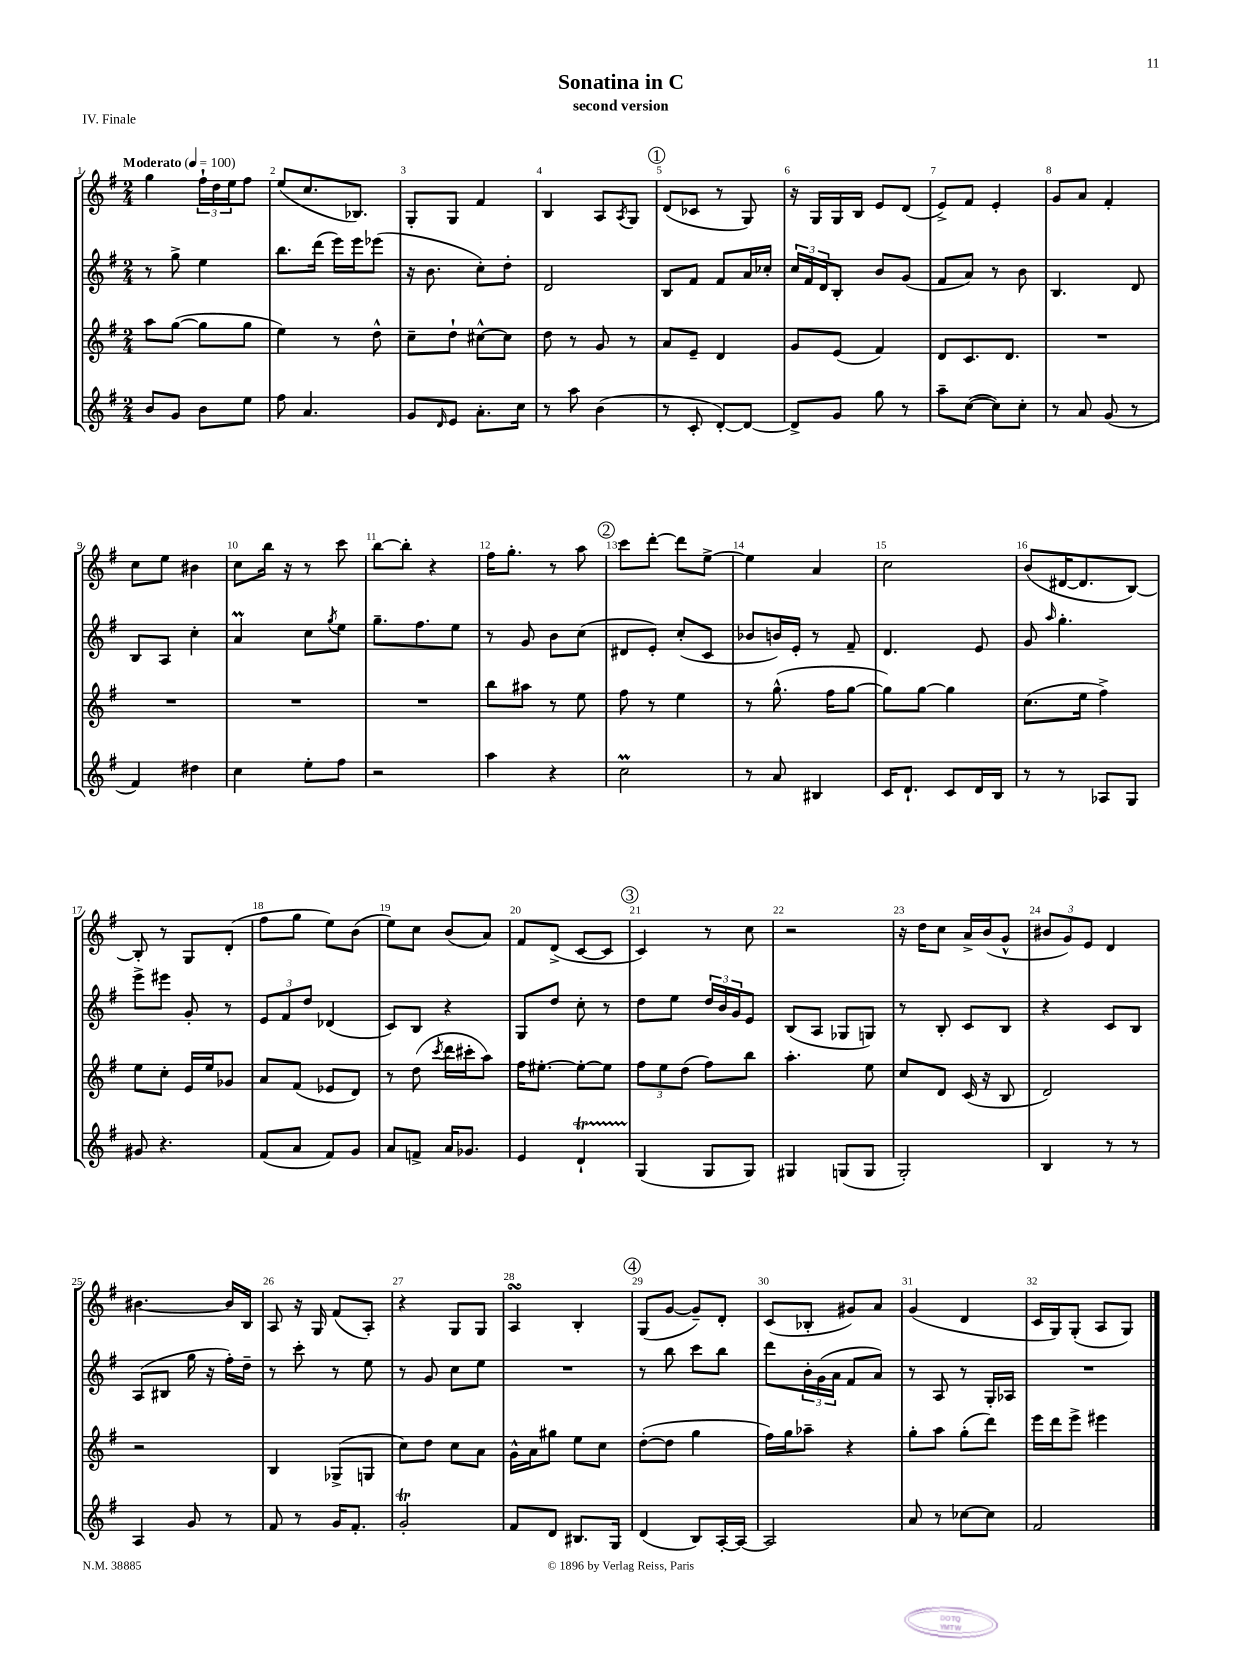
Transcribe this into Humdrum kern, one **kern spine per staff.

**kern	**kern	**kern	**kern
*staff4	*staff3	*staff2	*staff1
*clefG2	*clefG2	*clefG2	*clefG2
*k[f#]	*k[f#]	*k[f#]	*k[f#]
*M2/4	*M2/4	*M2/4	*M2/4
*MM100	*MM100	*MM100	*MM100
8b	8aa	8r	4gg
8g	([8gg	8gg^	.
8b	8gg]	4ee	24ff#`
.	.	.	24dd
.	.	.	24ee
8ee	8gg	.	8ff#
=	=	=	=
8ff#	4ee)	8.bb	(8ee
4.a	.	.	8.cc
.	.	(16ddd	.
.	8r	16eee)	.
.	.	16eee	8.B-)
.	8dd^^	(8eee-	.
=	=	=	=
8g	8cc~	16r	8G'
.	.	8.b	.
16qqd	.	.	.
8e	8dd`	.	8G
8.a'	[8cc#^^	8cc')	4f#
.	8cc#]	8dd'	.
16cc	.	.	.
=	=	=	=
8r	8dd	2d	4B
8aa	8r	.	.
(4b	8g	.	8A
.	.	.	8qA
.	8r	.	8G
=	=	=	=
8r	8a	8B	(8d
8c'	8e~	8f#	8c-
[8d')	4d	8f#	8r
8d_	.	16a	8G)
.	.	16cc-'	.
=	=	=	=
8d^]	8g	24cc	16r
.	.	24f#	.
.	.	.	16G
.	.	24d	.
8g	(8e	8B'	16G
.	.	.	16B
8gg	4f#)	8b	8e
8r	.	(8g	(8d
=	=	=	=
8aa~	8d	8f#	8e^)
([8cc	8.c	8a)	8f#
8cc])	.	8r	4e'
.	8.d	.	.
8cc'	.	8b	.
=	=	=	=
8r	2r	4.B	8g
8a	.	.	8a
(8g	.	.	4f#'
8r	.	8d	.
=	=	=	=
4f#)	2r	8B	8cc
.	.	8A	8ee
4dd#	.	4cc'	4b#
=	=	=	=
4cc	2r	4a	8cc
.	.	.	16bb
.	.	.	16r
8ee'	.	8cc	8r
.	.	8qgg	.
8ff#	.	8ee	8ccc
=	=	=	=
2r	2r	8.gg~	[8bb
.	.	.	8bb']
.	.	8.ff#	.
.	.	.	4r
.	.	8ee	.
=	=	=	=
4aa	8bb	8r	16ff#
.	.	.	8.gg'
.	8aa#	8g	.
4r	8r	8b	8r
.	8ee	(8cc	8aa
=	=	=	=
2cc	8ff#	8d#	8ccc
.	8r	8e')	[8ddd'
.	4ee	(8cc'	8ddd]
.	.	8c	[8ee^
=	=	=	=
8r	8r	8b-	4ee]
8a	(8.gg^^	16b)	.
.	.	16e'	.
4B#	.	8r	4a
.	16ff#	.	.
.	[8gg	8f#~	.
=	=	=	=
16c	8gg])	4.d	2cc
8.d`	.	.	.
.	[8gg	.	.
8c	4gg]	.	.
16d	.	8e	.
16B	.	.	.
=	=	=	=
8r	(8.cc	8g	(8b
.	.	16qqaa	.
8r	.	4.gg'	[16d#
.	16ee	.	8.d#]
8A-	4ff#^)	.	.
8G	.	.	[8B)
=	=	=	=
8g#	8ee	8eee^	8B']
4.r	8cc'	8eee#	8r
.	16e	8g'	8G
.	16ee	.	.
.	8g-	8r	(8d'
=	=	=	=
(8f#	8a	12e	8ff#
.	.	12f#	.
8a	(8f#	.	8gg
.	.	12dd	.
8f#)	8e-	(4d-	8ee)
8g	8d)	.	(8b
=	=	=	=
8a	8r	8c)	8ee)
8f^	(8dd	8B	8cc
.	8qccc	.	.
16a	16ddd	4r	(8b
8.g-	16ccc#'	.	.
.	8aa)	.	8a)
=	=	=	=
4e	16ff#	8G	8f#
.	[8.ee#'	.	.
.	.	8dd	(8d^
4d`	8ee#'_	8cc'	[8c
.	8ee#]	8r	8c]
=	=	=	=
(4G	12ff#	8dd	4c)
.	12ee	.	.
.	.	8ee	.
.	(12dd	.	.
8G	8ff#)	24dd	8r
.	.	24b	.
.	.	24g	.
8G)	8bb	8e	8cc
=	=	=	=
4G#	4.aa'	(8B	2r
.	.	8A	.
(8G	.	8G-	.
8G	8ee	8G)	.
=	=	=	=
2G')	8cc	8r	16r
.	.	.	16dd
.	8d	8B'	8cc
.	(16c	8c	16a^
.	16r	.	(16b
.	8B	8B	8g^^
=	=	=	=
4B	2d)	4r	12b#
.	.	.	12g)
.	.	.	12e
8r	.	8c	4d
8r	.	8B	.
=	=	=	=
4A	2r	(8A	[4.b#
.	.	8B#	.
8g	.	16gg	.
.	.	16r	.
8r	.	16ff#')	16b#]
.	.	16dd~	16B
=	=	=	=
8f#	4B	8r	8A
8r	.	8ccc'	16r
.	.	.	16G
16g	(8G-^	8r	(8f#
8.f#'	.	.	.
.	8G	8ee	8A')
=	=	=	=
2g'	8cc)	8r	4r
.	8dd	8g	.
.	8cc	8cc	8G
.	8a	8ee	8G
=	=	=	=
8f#	16g^^	2r	4A
.	16a	.	.
8d	8gg#	.	.
8.B#	8ee	.	4B'
.	8cc	.	.
16G	.	.	.
=	=	=	=
(4d	([8dd'	8r	(8G
.	8dd]	8bb	[8g
8B)	4gg	8ccc	8g~])
[16A'	.	8bb	8d'
16A_	.	.	.
=	=	=	=
2A]	16ff#)	8ddd	(8c
.	16gg	.	.
.	8aa-~	24b'	8B-'
.	.	(24g	.
.	.	24a	.
.	4r	8f#	8g#)
.	.	8a)	8a
=	=	=	=
8a	8gg'	8r	(4g
8r	8aa	8A	.
[8cc-	(8gg'	8r	4d
8cc-]	8ddd)	16G'	.
.	.	16A-	.
=	=	=	=
2f#	16eee	2r	16c
.	16ddd	.	16G)
.	8eee^	.	(8G'
.	4eee#	.	8A
.	.	.	8G)
==	==	==	==
*-	*-	*-	*-
